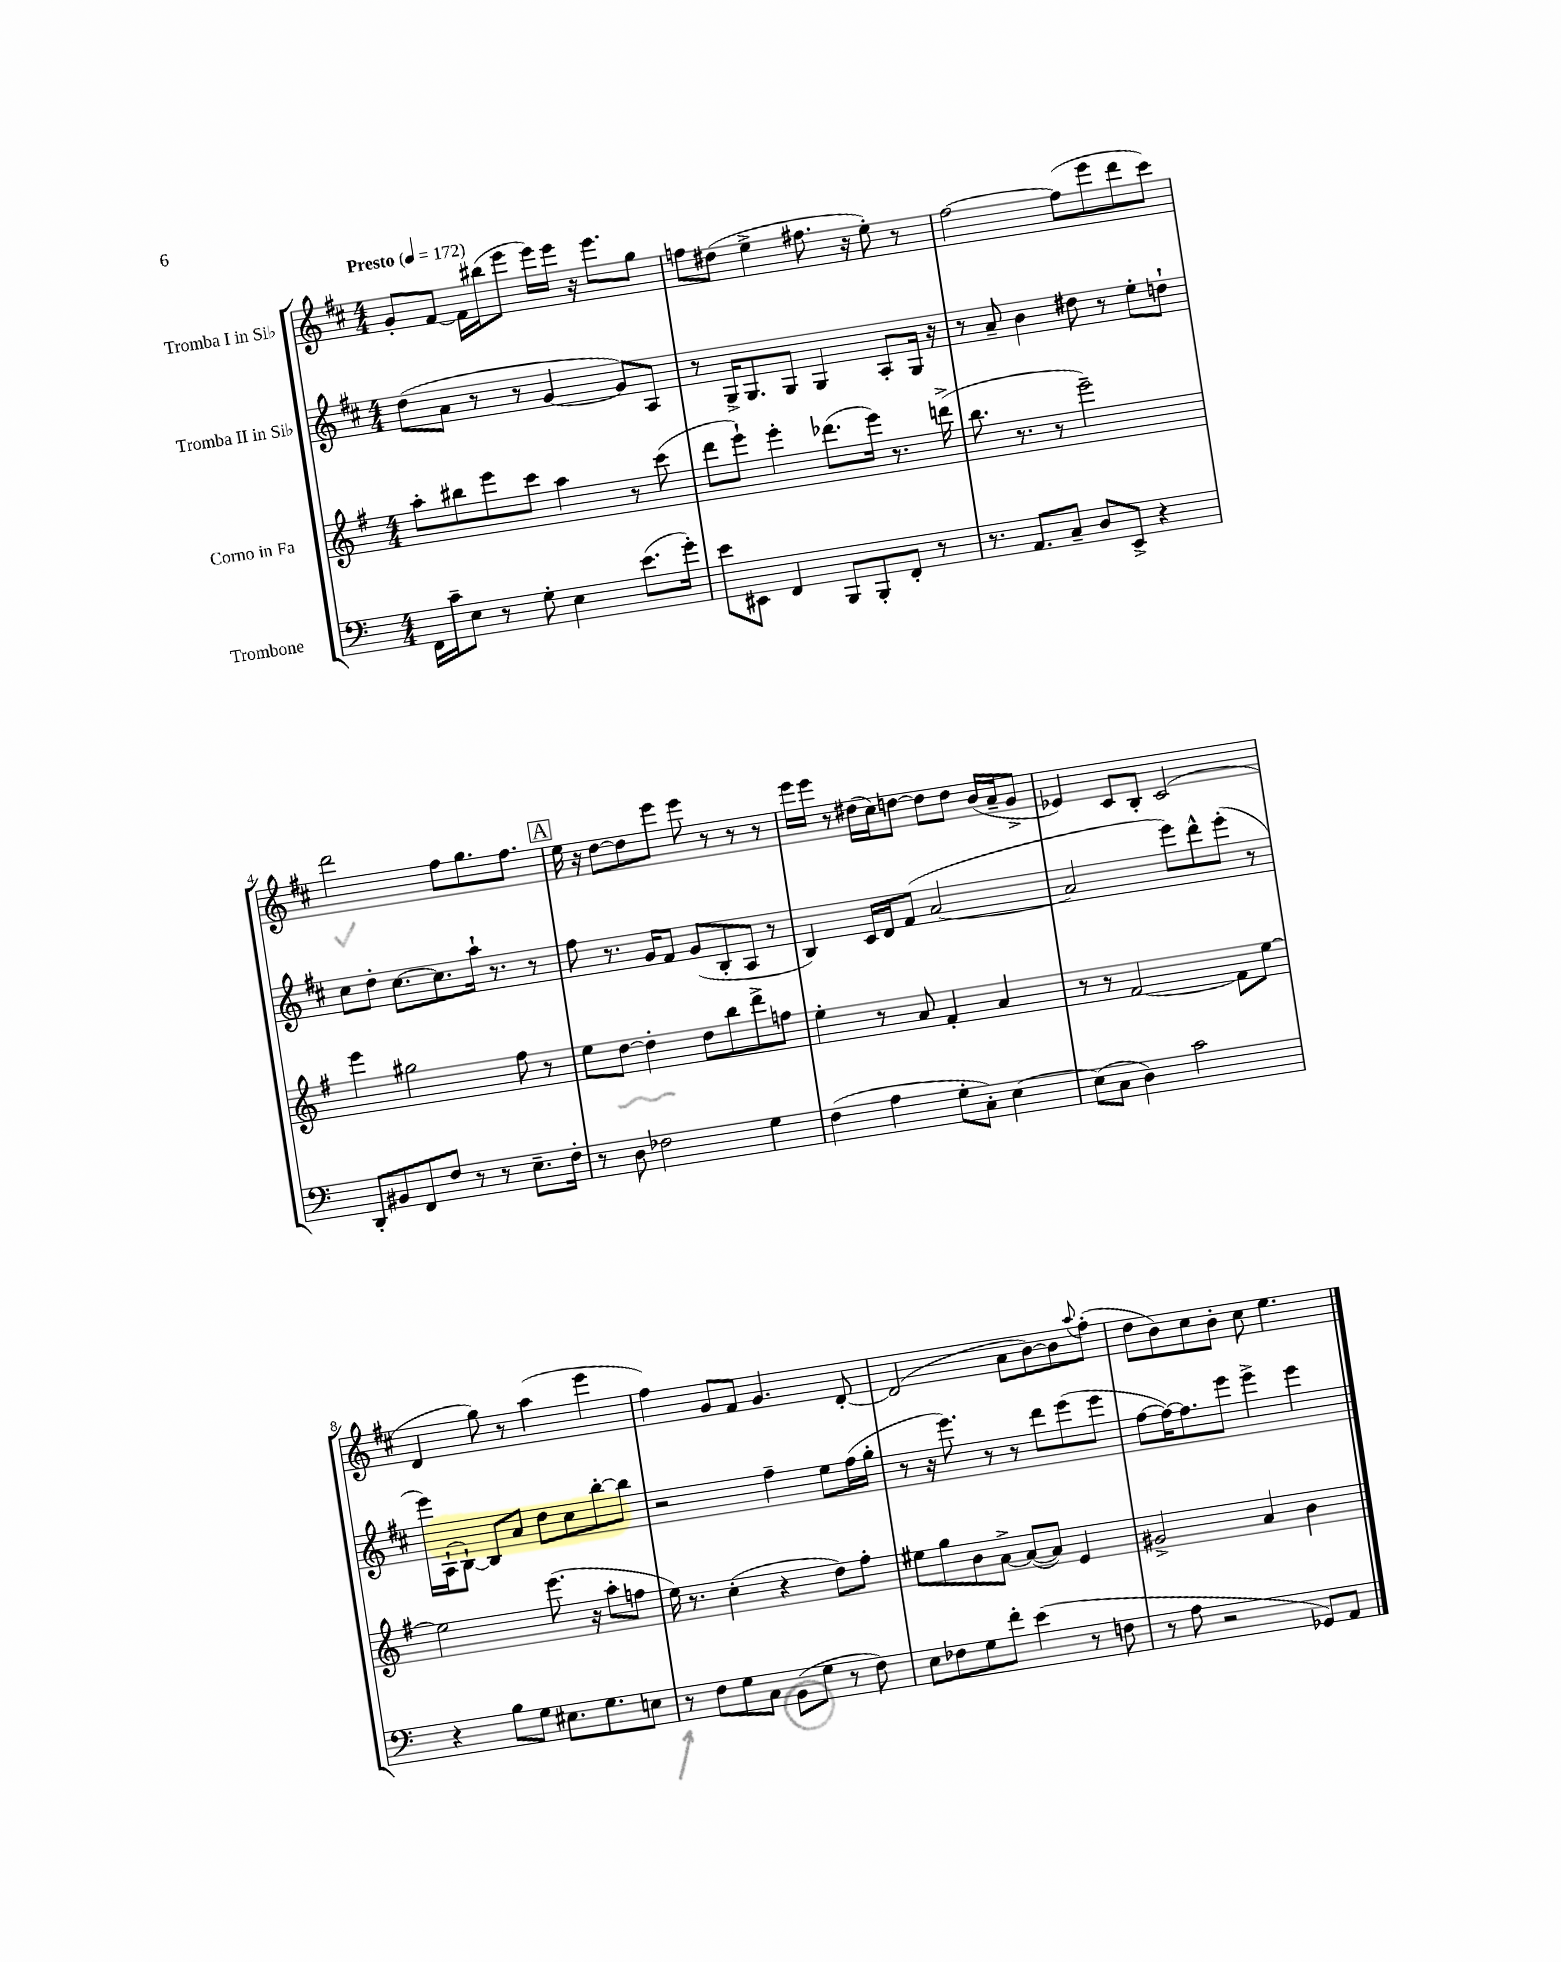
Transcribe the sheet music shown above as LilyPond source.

<<
\new StaffGroup <<
\new Staff = "s0" \with { instrumentName = "Tromba I in Sib" } {
    \clef treble \key d \major \numericTimeSignature \time 4/4 \tempo "Presto" 4 = 172
    g'8-. fis'8~ fis'16 bis''16( e'''8 e'''16) e'''16 r16 e'''8. g''8 |
    f''8 dis''8( e''4-> fis''8. r16 e''8-.) r8 |
    fis''2~ fis''8( e'''8 d'''8 cis'''8) |
    d'''2 fis''8 g''8. fis''8. |
    \mark \markup { \box "A" } e''16 r16 d''8~ d''8 e'''8 e'''8 r8 r8 r8 |
    e'''16 e'''16 r8 dis''16( cis''16) d''8~ d''8 d''8 b'16( a'16-- g'8-> |
    ees'4) cis'8 b8-. cis'2( |
    d'4 g''8) r8 a''4( e'''4 |
    fis''4) g'8 fis'8 g'4. d'8~-. |
    d'2( a'8 b'8~) b'8 \appoggiatura { a''8 } fis''8-.( |
    d''8 b'8) cis''8 b'8-. cis''8 e''4. \bar "|." |
}
\new Staff = "s1" \with { instrumentName = "Tromba II in Sib" } {
    \clef treble \key d \major \numericTimeSignature \time 4/4
    d''8( a'8 r8 r8 g'4~ g'8) a8 |
    r8 g16-> g8. g8 g4 a8-. g16 r16 |
    r8 a'8-- b'4 dis''8 r8 e''8-. d''8-! |
    cis''8 d''8-. cis''8.~ cis''8. a''16-! r8. r8 |
    \mark \markup { \box "A" } fis''8 r8. g'16 fis'8 g'8( b8-. a8 r8 |
    b4) cis'16 d'16 fis'8( a'2~ |
    a'2 e'''8) d'''8-^ e'''8-.( r8 |
    e'''16) a16-!( b8~-!) b8 a'8 d''8 cis''8 b''8~-. b''8 |
    r2 fis''4-- e''8 fis''16( g''16-. |
    r8 r16 e'''8.) r8 r8 d'''8 e'''8( e'''8 |
    fis''8~ fis''16~) fis''8. e'''8 e'''4-> e'''4 \bar "|." |
}
\new Staff = "s2" \with { instrumentName = "Corno in Fa" } {
    \clef treble \key g \major \numericTimeSignature \time 4/4
    a''8-. bis''8 e'''8 c'''8 a''4 r8 c'''8( |
    d'''8 e'''8-!) e'''4-. des'''8.( e'''16) r8. d'''16->( |
    b''8. r8. r8 e'''2--) |
    e'''4 gis''2 fis''8 r8 |
    \mark \markup { \box "A" } e''8 d''8~ d''4-. d''8 b''8 d'''8-> f''8 |
    e''4-. r8 a'8 fis'4-. a'4 |
    r8 r8 fis'2~ fis'8 e''8~ |
    e''2 e'''8.( r16 a''8-. f''8 |
    e''16) r8. c''4-.( r4 d''8) fis''8-. |
    eis''8 g''8 b'8 a'8~-> a'8~( a'8) e'4 |
    gis'2-> a'4 b'4 \bar "|." |
}
\new Staff = "s3" \with { instrumentName = "Trombone" } {
    \clef bass \key c \major \numericTimeSignature \time 4/4
    f,16 c'16-- e8 r8 g8-. e4 e'8.( g'16-.) |
    e'8 eis,8 f,4 b,,8 b,,8-. f,8-. r8 |
    r8. a,8. c8-- d8 e,8-> r4 |
    d,8-. bis,8 f,8 f8 r8 r8 e8.-- f16-. |
    \mark \markup { \box "A" } r8 d8 fes2 g4 |
    f4( a4 g8-. c8-.) e4~ |
    e8( c8 d4) c'2 |
    r4 b8 g8 eis8. g8. e8 |
    r8 f8 g8 c8 b,8( g8 r8 f8) |
    e8 fes8 g8 f'8-. e'4( r8 f8 |
    r8 a8 r2 ges,8) a,8 \bar "|." |
}
>>
>>
